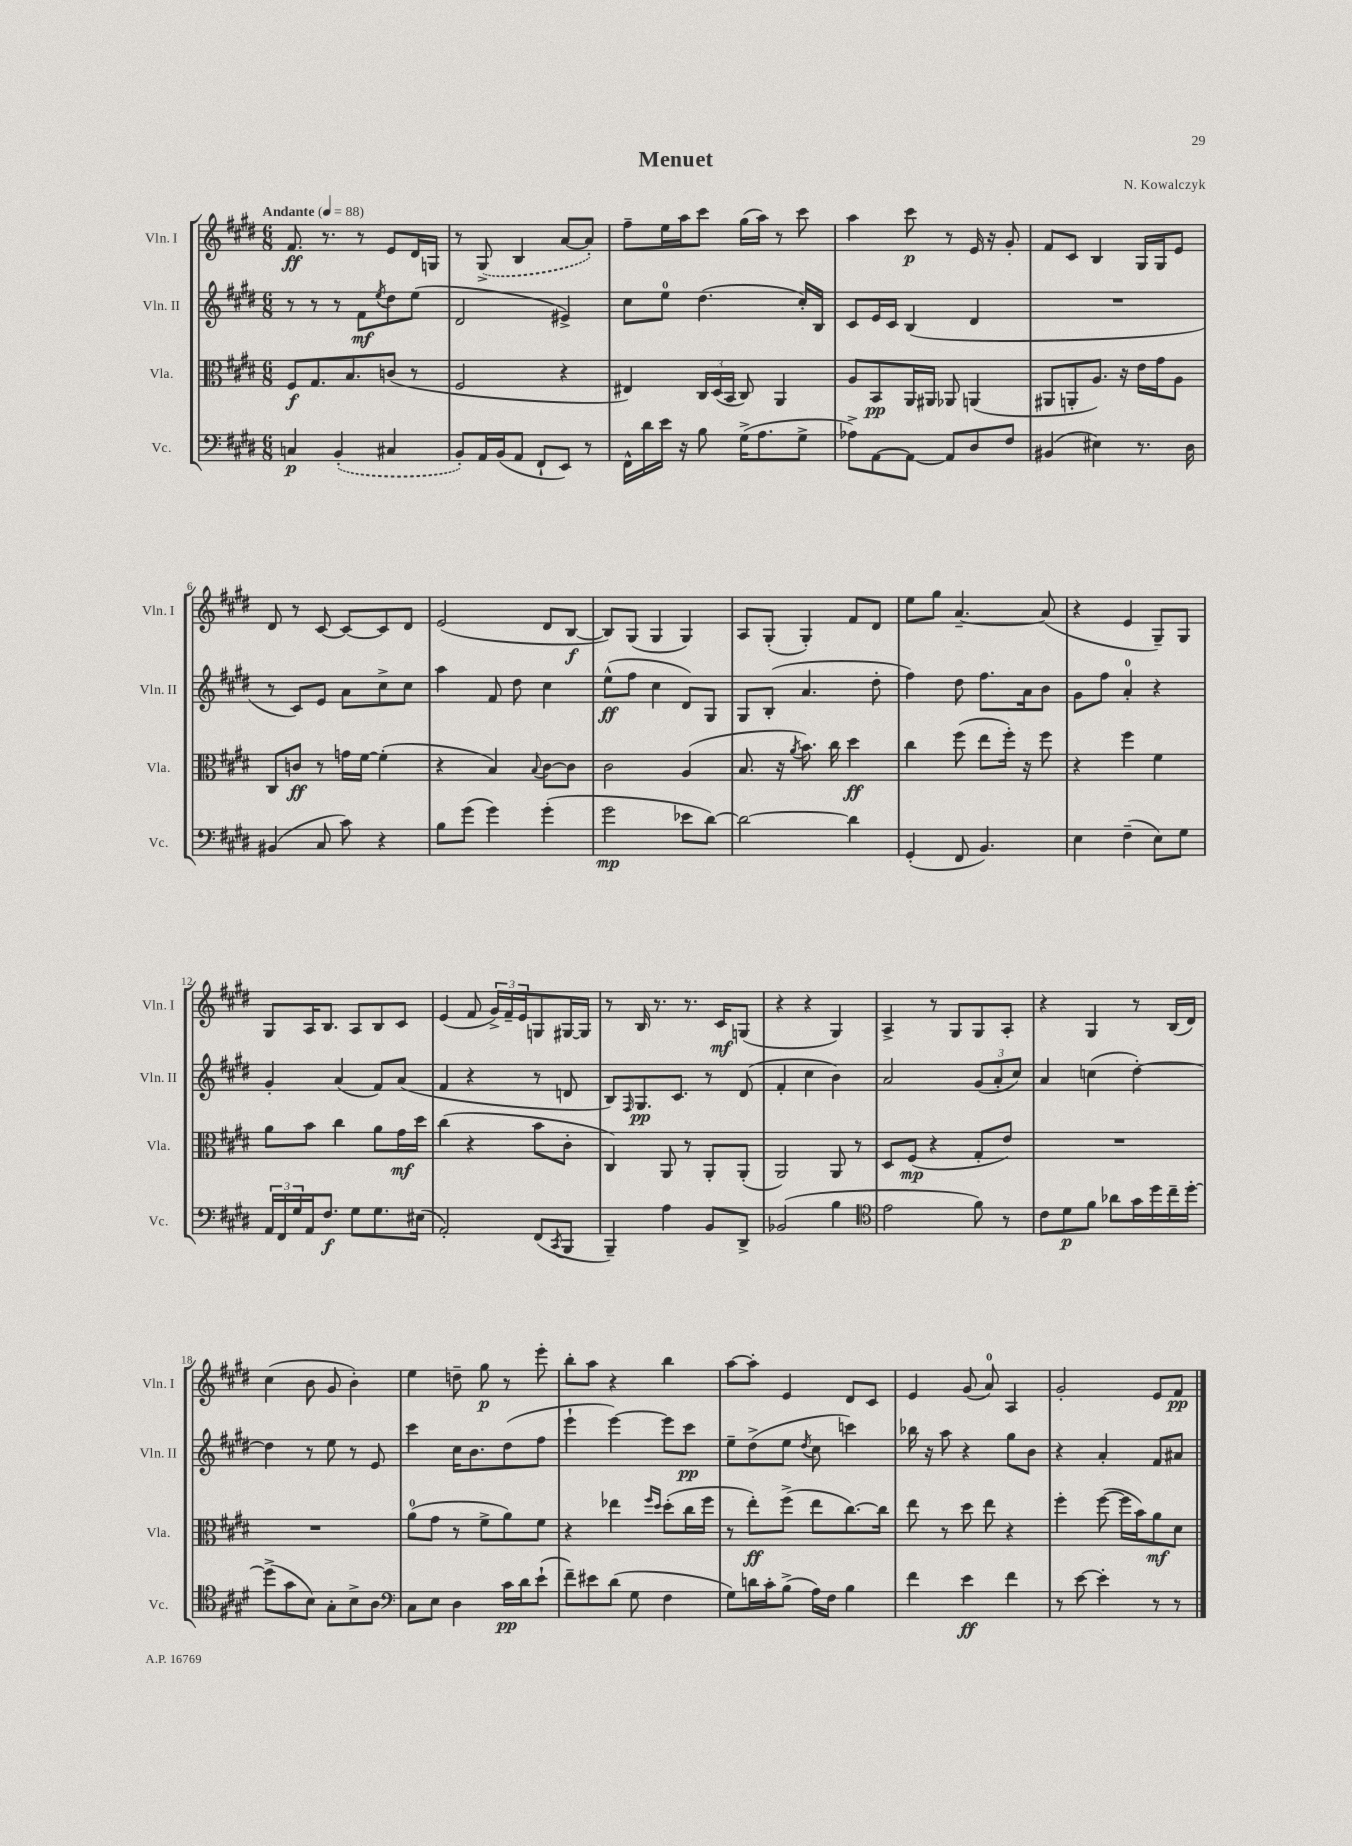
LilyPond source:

\header { title = "Menuet" composer = "N. Kowalczyk" }
<<
\new StaffGroup <<
\new Staff = "s0" \with { instrumentName = "Vln. I" shortInstrumentName = "Vln. I" } {
    \clef treble \key e \major \numericTimeSignature \time 6/8 \tempo "Andante" 4 = 88
    fis'8.\ff r8. r8 e'8 dis'16 g16 |
    r8 \once \slurDashed gis8->( b4 a'8~ a'8-.) |
    fis''8-- e''16 a''16 cis'''8 gis''16( a''16) r8 cis'''8 |
    a''4 cis'''8\p r8 e'16 r16 gis'8-. |
    fis'8 cis'8 b4 gis16 gis16 e'8 |
    dis'8 r8 cis'8~ cis'8~ cis'8 dis'8 |
    e'2( dis'8 b8~\f |
    b8) gis8( gis4 gis4) |
    a8 gis8-.( gis4-.) fis'8 dis'8 |
    e''8 gis''8 a'4.~-- a'8( |
    r4 e'4 gis8--) gis8 |
    gis8 a16 b8. a8 b8 cis'8 |
    e'4( fis'8 \tuplet 3/2 { gis'16->) fis'16-- e'16 } g8 gis16~ gis16 |
    r8 b16 r8. r8. cis'16\mf g8( |
    r4 r4 gis4) |
    a4-> r8 gis8 gis8 a8-. |
    r4 gis4 r8 b16( dis'16) |
    cis''4( b'8 gis'8 b'4-.) |
    e''4 d''8-- gis''8\p r8 e'''8-. |
    b''8-. a''8 r4 b''4 |
    a''8~ a''8-. e'4 dis'8 cis'8 |
    e'4 gis'8( a'8-0) a4 |
    gis'2-. e'8 fis'8\pp \bar "|." |
}
\new Staff = "s1" \with { instrumentName = "Vln. II" shortInstrumentName = "Vln. II" } {
    \clef treble \key e \major \numericTimeSignature \time 6/8
    r8 r8 r8 fis'8\mf \acciaccatura { e''8 } dis''8 e''8( |
    dis'2 eis'4->) |
    cis''8 e''8-0 dis''4.( cis''16-.) b16 |
    cis'8 e'16 cis'16 b4( dis'4 |
    R2. |
    r8 cis'8) e'8 a'8 cis''8-> cis''8 |
    a''4 fis'8 dis''8 cis''4 |
    e''8-^\ff( fis''8 cis''4 dis'8) gis8 |
    gis8 b8-.( a'4. dis''8-. |
    fis''4) dis''8 fis''8. a'16 b'8 |
    gis'8 fis''8 a'4-0-. r4 |
    gis'4-. a'4( fis'8) a'8( |
    fis'4 r4 r8 d'8 |
    b8) \grace { fis16 } gis8.\pp cis'8. r8 dis'8( |
    fis'4-. cis''4 b'4) |
    a'2 \tuplet 3/2 { gis'8( a'8-. cis''8) } |
    a'4 c''4( dis''4~-.) |
    dis''4 r8 e''8 r8 e'8 |
    cis'''4 cis''16 b'8. dis''8( fis''8 |
    e'''4-! e'''4~) e'''8 cis'''8\pp |
    e''8-- dis''8->( e''8 \acciaccatura { dis''8 } cis''8 c'''4) |
    bes''16 r16 a''8 r4 gis''8 b'8 |
    r4 a'4-. fis'8 ais'8 \bar "|." |
}
\new Staff = "s2" \with { instrumentName = "Vla." shortInstrumentName = "Vla." } {
    \clef alto \key e \major \numericTimeSignature \time 6/8
    fis8\f gis8. b8. c'8( r8 |
    fis2 r4 |
    eis4) \tuplet 3/2 { cis16 dis16( b,16 } cis8) a,4 |
    a8 b,8\pp a,16 ais,16 aes,8 a,4( |
    ais,8 a,8-. a8.) r16 e'16 gis'16 a8 |
    cis8 c'8\ff r8 g'16 fis'16~ fis'4-.( |
    r4 b4) \appoggiatura { b8 } cis'8~ cis'8 |
    cis'2 a4( |
    b8. r16 \acciaccatura { a'8 } b'8.) cis''16 dis''4\ff |
    cis''4 fis''8( e''8 fis''16-.) r16 fis''8 |
    r4 fis''4 fis'4 |
    a'8 b'8 cis''4 a'8 gis'16\mf dis''16 |
    cis''4( r4 b'8 cis'8-. |
    cis4) a,8 r8 a,8-. a,8-.( |
    a,2) a,8 r8 |
    dis8 fis8\mp( r4 gis8-. e'8) |
    R2. |
    R2. |
    a'8-0( gis'8 r8 fis'8-> a'8) fis'8 |
    r4 ees''4 \grace { fis''16 dis''16 } dis''8-.( cis''16 fis''16 |
    r8 e''8-.\ff) fis''8->( e''8 cis''8.~) cis''16 |
    e''8 r8 dis''8 e''8 r4 |
    fis''4-. fis''8~( fis''16 b'16) a'8\mf dis'8 \bar "|." |
}
\new Staff = "s3" \with { instrumentName = "Vc." shortInstrumentName = "Vc." } {
    \clef bass \key e \major \numericTimeSignature \time 6/8
    c4\p \once \slurDashed b,4-.( cis4 |
    b,8-.) a,16 b,16( a,8 fis,8-! e,8) r8 |
    fis,16-^ dis'16 e'16 r16 b8 gis16->( a8. gis8-> |
    aes8->) a,8~ a,8~ a,8 dis8 fis8 |
    bis,4( eis4) r8. dis16 |
    bis,4( cis8 cis'8) r4 |
    b8 gis'8( gis'4) gis'4-.( |
    gis'2\mp ees'8 dis'8~) |
    dis'2~ dis'4 |
    gis,4-.( fis,8 b,4.) |
    e4 fis4--( e8) gis8 |
    \tuplet 3/2 { a,16 fis,16 gis16 } a,16 fis8.\f gis8 gis8. eis16( |
    a,2-.) fis,8( \acciaccatura { cis,8 } b,,8 |
    b,,4--) a4 b,8 dis,8-> |
    bes,2( b4 |
    \clef tenor e'2 fis'8) r8 |
    cis'8 dis'8\p fis'8 aes'8 gis'16 dis''16 cis''16-- dis''16~-. |
    dis''8->( gis'8 b8) gis8-. b8-> a8 |
    \clef bass cis8 e8 dis4 cis'16\pp dis'16 e'8-!( |
    fis'8--) eis'8 dis'8( gis8 fis4 |
    gis8) d'16 cis'16-. b8->( a16) fis16 b4 |
    fis'4 e'4\ff fis'4 |
    r8 e'8~ e'4-. r8 r8 \bar "|." |
}
>>
>>
